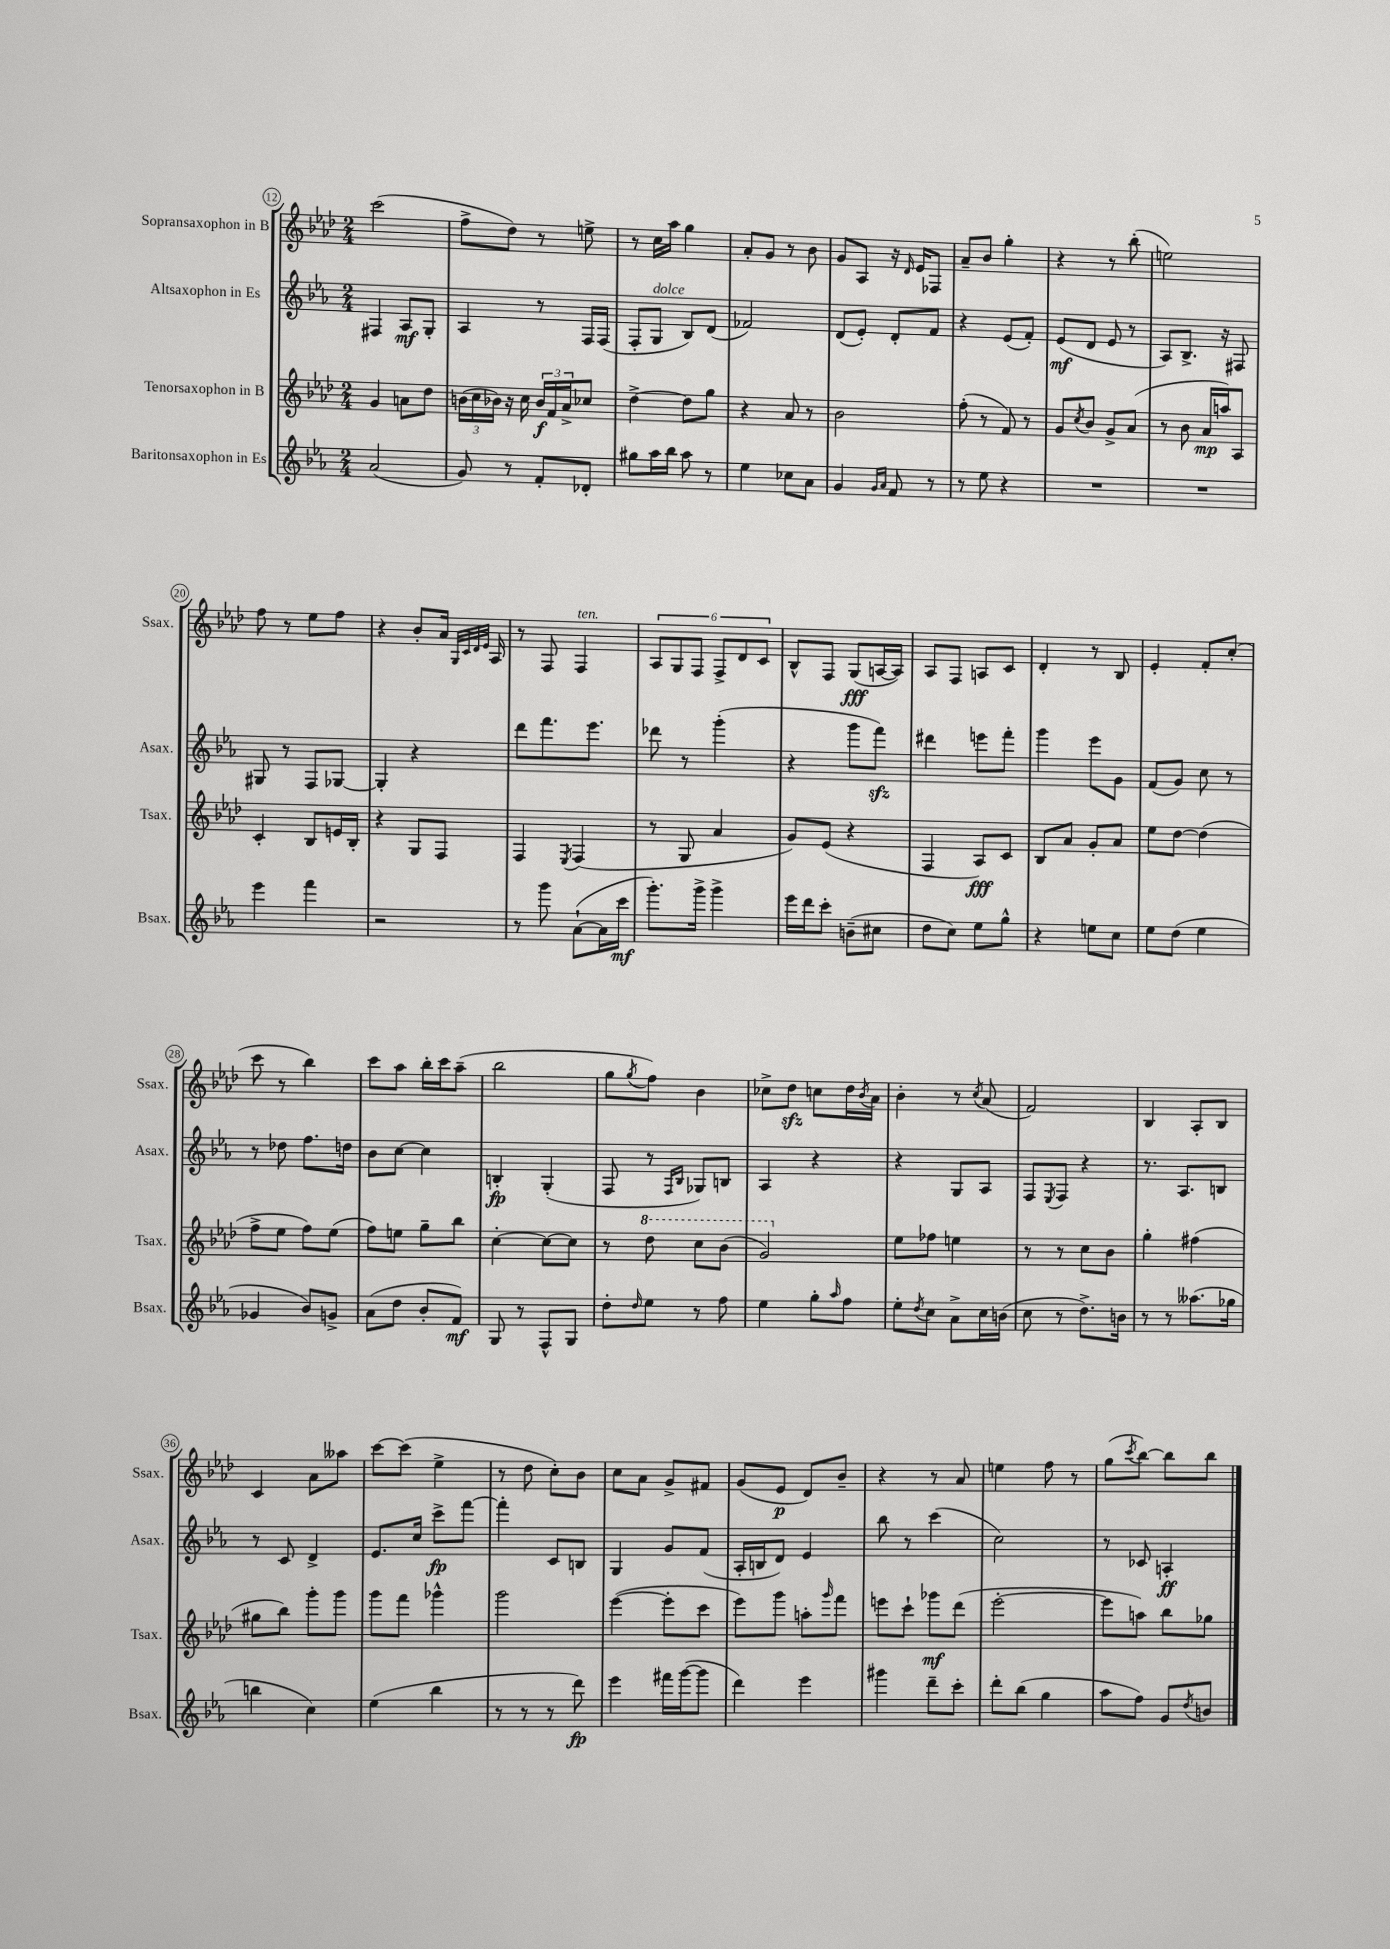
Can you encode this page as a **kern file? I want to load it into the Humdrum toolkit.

**kern	**dynam	**kern	**dynam	**kern	**dynam	**kern	**dynam
*part4	*part4	*part3	*part3	*part2	*part2	*part1	*part1
*staff4	*staff4	*staff3	*staff3	*staff2	*staff2	*staff1	*staff1
*I"Baritonsaxophon in Es	*	*I"Tenorsaxophon in B	*	*I"Altsaxophon in Es	*	*I"Sopransaxophon in B	*
*I'Bsax.	*	*I'Tsax.	*	*I'Asax.	*	*I'Ssax.	*
*clefG2	*	*clefG2	*	*clefG2	*	*clefG2	*
*k[b-e-a-]	*	*k[b-e-a-d-]	*	*k[b-e-a-]	*	*k[b-e-a-d-]	*
*M2/4	*	*M2/4	*	*M2/4	*	*M2/4	*
=12	=12	=12	=12	=12	=12	=12	=12
(2a-/	.	4g/	.	4F#X/	.	(2ccc\	.
.	.	8an\L	.	8A-/L	mf	.	.
.	.	8dd-\J	.	8G'/J	.	.	.
=13	=13	=13	=13	=13	=13	=13	=13
8g/)	.	(24bn\LL	.	4A-/	.	8ff^\L	.
.	.	24cc\	.	.	.	.	.
.	.	24b-X\JJ)	.	.	.	.	.
8r	.	16r	.	.	.	8dd-\J)	.
.	.	16cc\	.	.	.	.	.
8f'/L	.	24b-/LL	f	8r	.	8r	.
.	.	24f/	.	.	.	.	.
.	.	24a-^/J	.	.	.	.	.
8d-X'/J	.	8cc-X/J	.	16F/LL	.	8een^\	.
.	.	.	.	(16F/JJ	.	.	.
=14	=14	=14	=14	=14	=14	=14	=14
8gg#X\L	.	[4dd-^\	.	8F'/L	.	8r	.
!	!	!	!	!LO:TX:a:i:t=dolce	!	!	!
16aa-\L	.	.	.	8G/J	.	16cc\LL	.
16bb-\JJ	.	.	.	.	.	16aa-\JJ	.
8aa-\	.	8dd-\L]	.	8B-/L)	.	4gg\	.
8r	.	8gg\J	.	(8d/J	.	.	.
=15	=15	=15	=15	=15	=15	=15	=15
4ee-\	.	4r	.	2f-X/)	.	8a-'/L	.
.	.	.	.	.	.	8g/J	.
8cc-X\L	.	8a-/	.	.	.	8r	.
8a-\J	.	8r	.	.	.	8b-\	.
=16	=16	=16	=16	=16	=16	=16	=16
4g/	.	2b-\	.	(8d/L	.	8g/L	.
.	.	.	.	8e-'/J)	.	8A-/J	.
16qqg/LL	.	.	.	.	.	.	.
16qqa-/JJ	.	.	.	.	.	.	.
8f/	.	.	.	8d'/L	.	16r	.
.	.	.	.	.	.	16qqd-/	.
.	.	.	.	.	.	16e-/KL	.
8r	.	.	.	8f/J	.	8F-X/J	.
=17	=17	=17	=17	=17	=17	=17	=17
8r	.	(8ff'\	.	4r	.	8a-~/L	.
8ee-\	.	8r	.	.	.	8b-/J	.
4r	.	8f/)	.	(8e-/L	.	4gg'\	.
.	.	8r	.	8f'/J)	.	.	.
=18	=18	=18	=18	=18	=18	=18	=18
2r	.	8g/L	.	(8e-/L	mf	4r	.
.	.	8qcc/	.	.	.	.	.
.	.	8b-/J	.	8d/J	.	.	.
.	.	8g^/L	.	8e-/	.	8r	.
.	.	(8a-/J	.	8r	.	(8bb-'\	.
=19	=19	=19	=19	=19	=19	=19	=19
2r	.	8r	.	8A-/L)	.	2een\)	.
.	.	8b-\	.	8.B-^/J	.	.	.
.	.	16a-/LL	mp	.	.	.	.
.	.	16aan/J)	.	16r	.	.	.
.	.	8A-/J	.	8F#X/	.	.	.
!!LO:LB:g=z
=20	=20	=20	=20	=20	=20	=20	=20
4eee-\	.	4c'/	.	8G#X/	.	8ff\	.
.	.	.	.	8r	.	8r	.
4fff\	.	8B-/L	.	8F/L	.	8ee-\L	.
.	.	16en/L	.	[8G-X/J	.	8ff\J	.
.	.	16B-'/JJ	.	.	.	.	.
=21	=21	=21	=21	=21	=21	=21	=21
2r	.	4r	.	4G-'/]	.	4r	.
.	.	8G/L	.	4r	.	8b-'/L	.
.	.	8F/J	.	.	.	16a-/Jk	.
.	.	.	.	.	.	32qqG/LLL	.
.	.	.	.	.	.	32qqc/	.
.	.	.	.	.	.	32qqd-/	.
.	.	.	.	.	.	32qqe-/JJJ	.
.	.	.	.	.	.	16A-/	.
=22	=22	=22	=22	=22	=22	=22	=22
8r	.	4F/	.	8ddd\L	.	8r	.
8ggg\	.	.	.	8.fff\	.	8F/	.
.	.	8qE-/	.	.	.	.	.
!	!	!	!	!	!	!LO:TX:a:i:t=ten.	!
([8a-`\L	.	(4F/	.	.	.	4F/	.
.	.	.	.	8.eee-\J	.	.	.
16a-\L]	.	.	.	.	.	.	.
16ccc\JJ	mf	.	.	.	.	.	.
=23	=23	=23	=23	=23	=23	=23	=23
8.ggg'\L)	.	8r	.	8ddd-X\	.	12A-/L	.
.	.	.	.	.	.	12G/	.
.	.	8G/	.	8r	.	.	.
.	.	.	.	.	.	12F/J	.
16ggg^\Jk	.	.	.	.	.	.	.
4ggg^\	.	4a-/	.	(4ggg'\	.	12F^/L	.
.	.	.	.	.	.	12d-/	.
.	.	.	.	.	.	12c/J	.
=24	=24	=24	=24	=24	=24	=24	=24
16eee-\LL	.	8g/L)	.	4r	.	8B-^^/L	.
16ddd\J	.	.	.	.	.	.	.
8ccc'\J	.	(8e-/J	.	.	.	8F/J	.
(8bn~\L	.	4r	.	8ggg\L	.	(8G/L	fff
8cc#X\J	.	.	.	8fffzz\J)	.	[16An/L	.
.	.	.	.	.	.	16A/JJ])	.
=25	=25	=25	=25	=25	=25	=25	=25
8dd\L	.	4F/	.	4ddd#X\	.	8A-/L	.
8cc\J)	.	.	.	.	.	8F/J	.
8ee-\L	.	8A-/L)	fff	8eeen\L	.	8An/L	.
8gg^^\J	.	8c/J	.	8fff'\J	.	8c/J	.
=26	=26	=26	=26	=26	=26	=26	=26
4r	.	8B-/L	.	4ggg\	.	4d-'/	.
.	.	8a-/J	.	.	.	.	.
8een\L	.	8g'/L	.	8eee-\L	.	8r	.
8cc\J	.	8a-/J	.	8g\J	.	8B-/	.
=27	=27	=27	=27	=27	=27	=27	=27
8ee-\L	.	8ee-\L	.	(8f/L	.	4e-'/	.
(8dd\J	.	[8dd-\J	.	8g/J)	.	.	.
4ee-\	.	(4dd-\]	.	8cc\	.	8f'/L	.
.	.	.	.	8r	.	(8cc'/J	.
!!LO:LB:g=z
=28	=28	=28	=28	=28	=28	=28	=28
4g-X/	.	8ff^\L	.	8r	.	8ccc\	.
.	.	8ee-\J	.	8dd-X\	.	8r	.
8b-/L)	.	8ff\L)	.	8.ff\L	.	4bb-\)	.
8gn^/J	.	(8ee-\J	.	.	.	.	.
.	.	.	.	16ddn\Jk	.	.	.
=29	=29	=29	=29	=29	=29	=29	=29
(8a-\L	.	8ff\L)	.	8b-\L	.	8ccc\L	.
8dd\J	.	8een\J	.	[8cc\J	.	8aa-\J	.
8b-'/L	.	8gg~\L	.	4cc\]	.	16bb-'\LL	.
.	.	.	.	.	.	16ccc\J	.
8f/J)	mf	8bb-\J	.	.	.	(8aa-~\J	.
=30	=30	=30	=30	=30	=30	=30	=30
8G/	.	[4cc'\	.	4Bn'/	fp	2bb-\	.
8r	.	.	.	.	.	.	.
8F^^/L	.	8cc\L_	.	(4G'/	.	.	.
8G/J	.	8cc\J]	.	.	.	.	.
=31	=31	=31	=31	=31	=31	=31	=31
8dd'\L	.	8r	.	8F/	.	8gg\L	.
16qqdd/	.	.	.	.	.	8qgg/	.
*	*	*8va	*	*	*	*	*
8ee-\J	.	8ddd-\	.	8r	.	8ff\J)	.
.	.	.	.	16qqF/LL	.	.	.
.	.	.	.	16qqB-/JJ	.	.	.
8r	.	8ccc\L	.	8G-X/L)	.	4b-\	.
8ff\	.	(8bb-\J	.	8Bn/J	.	.	.
=32	=32	=32	=32	=32	=32	=32	=32
4ee-\	.	2gg/)	.	4A-/	.	8cc-X^\L	.
.	.	.	.	.	.	8dd-zz\J	.
8gg'\L	.	.	.	4r	.	8ccn\L	.
16qqaa-/	.	.	.	.	.	.	.
8ff\J	.	.	.	.	.	16dd-\L	.
.	.	.	.	.	.	8qb-/	.
.	.	.	.	.	.	16a-\JJ	.
=33	=33	=33	=33	=33	=33	=33	=33
*	*	*X8va	*	*	*	*	*
8ee-'\L	.	8ee-\L	.	4r	.	4b-'\	.
8qdd/	.	.	.	.	.	.	.
8cc\J	.	8ff-X\J	.	.	.	.	.
8a-^\L	.	4een\	.	8G/L	.	8r	.
.	.	.	.	.	.	8qcc/	.
16cc\L	.	.	.	8A-/J	.	(8a-/	.
(16bn\JJ	.	.	.	.	.	.	.
=34	=34	=34	=34	=34	=34	=34	=34
8cc\	.	8r	.	8F/L	.	2f/)	.
.	.	.	.	8qE-/	.	.	.
8r	.	8r	.	8F/J	.	.	.
8.dd^\L)	.	8cc\L	.	4r	.	.	.
.	.	8b-\J	.	.	.	.	.
16bn\Jk	.	.	.	.	.	.	.
=35	=35	=35	=35	=35	=35	=35	=35
8r	.	4gg'\	.	8.r	.	4B-/	.
8r	.	.	.	.	.	.	.
.	.	.	.	8.A-/L	.	.	.
(8.aa--X\L	.	(4ff#X\	.	.	.	8A-'/L	.
.	.	.	.	8Bn/J	.	8B-/J	.
16gg-X\Jk	.	.	.	.	.	.	.
!!LO:LB:g=z
=36	=36	=36	=36	=36	=36	=36	=36
4bbn\	.	8gg#X\L	.	8r	.	4c/	.
.	.	8bb-\J)	.	8c/	.	.	.
4cc\)	.	8ggg'\L	.	4d^/	.	8a-\L	.
.	.	8ggg\J	.	.	.	8aa--X\J	.
=37	=37	=37	=37	=37	=37	=37	=37
(4ee-\	.	8ggg\L	.	8.e-/L	.	[8ccc\L	.
.	.	8fff\J	.	.	.	(8ccc\J]	.
.	.	.	.	16cc/Jk	.	.	.
4bb-\	.	4ggg-X^^\	.	8ccc^\L	fp	4ee-^\	.
.	.	.	.	[8fff\J	.	.	.
=38	=38	=38	=38	=38	=38	=38	=38
8r	.	2ggg\	.	4fff'\]	.	8r	.
8r	.	.	.	.	.	8dd-\	.
8r	.	.	.	8c/L	.	8cc'\L)	.
8ddd\)	fp	.	.	8Bn/J	.	8b-\J	.
=39	=39	=39	=39	=39	=39	=39	=39
4eee-\	.	([4eee-\	.	4G/	.	8cc\L	.
.	.	.	.	.	.	8a-\J	.
16fff#X\LL	.	8eee-'\L]	.	8g/L	.	8g^/L	.
([16ggg\J	.	.	.	.	.	.	.
8ggg\J]	.	8ccc\J	.	(8f/J	.	8f#X/J	.
=40	=40	=40	=40	=40	=40	=40	=40
4ddd\)	.	8eee-\L)	.	16A-'/LL	.	(8g/L	.
.	.	.	.	16Bn/J	.	.	.
.	.	8ggg\J	.	8d/J)	.	8e-/J	p
4eee-\	.	8aan'\L	.	4e-/	.	8d-/L)	.
.	.	16qqggg/	.	.	.	.	.
.	.	8fff\J	.	.	.	8b-~/J	.
=41	=41	=41	=41	=41	=41	=41	=41
4ggg#X\	.	8eeen\L	.	8bb-\	.	4r	.
.	.	8ccc`\J	.	8r	.	.	.
8ddd~\L	.	8ggg-X\L	mf	(4ccc\	.	8r	.
8ccc'\J	.	(8ddd-\J	.	.	.	8a-/	.
=42	=42	=42	=42	=42	=42	=42	=42
8ddd'\L	.	[2eee-'\	.	2cc\)	.	4een\	.
(8bb-\J	.	.	.	.	.	.	.
4gg\	.	.	.	.	.	8ff\	.
.	.	.	.	.	.	8r	.
=43	=43	=43	=43	=43	=43	=43	=43
8aa-\L	.	8eee-\L]	.	8r	.	(8gg\L	.
.	.	.	.	.	.	8qccc/	.
8ff\J)	.	8aan\J)	.	8c-X/	.	[8bb-\J)	.
8g/L	.	8bb-\L	.	4An'/	ff	8bb-\L]	.
8qdd/	.	.	.	.	.	.	.
8bn/J	.	8gg-X\J	.	.	.	8bb-\J	.
==	==	==	==	==	==	==	==
*-	*-	*-	*-	*-	*-	*-	*-
